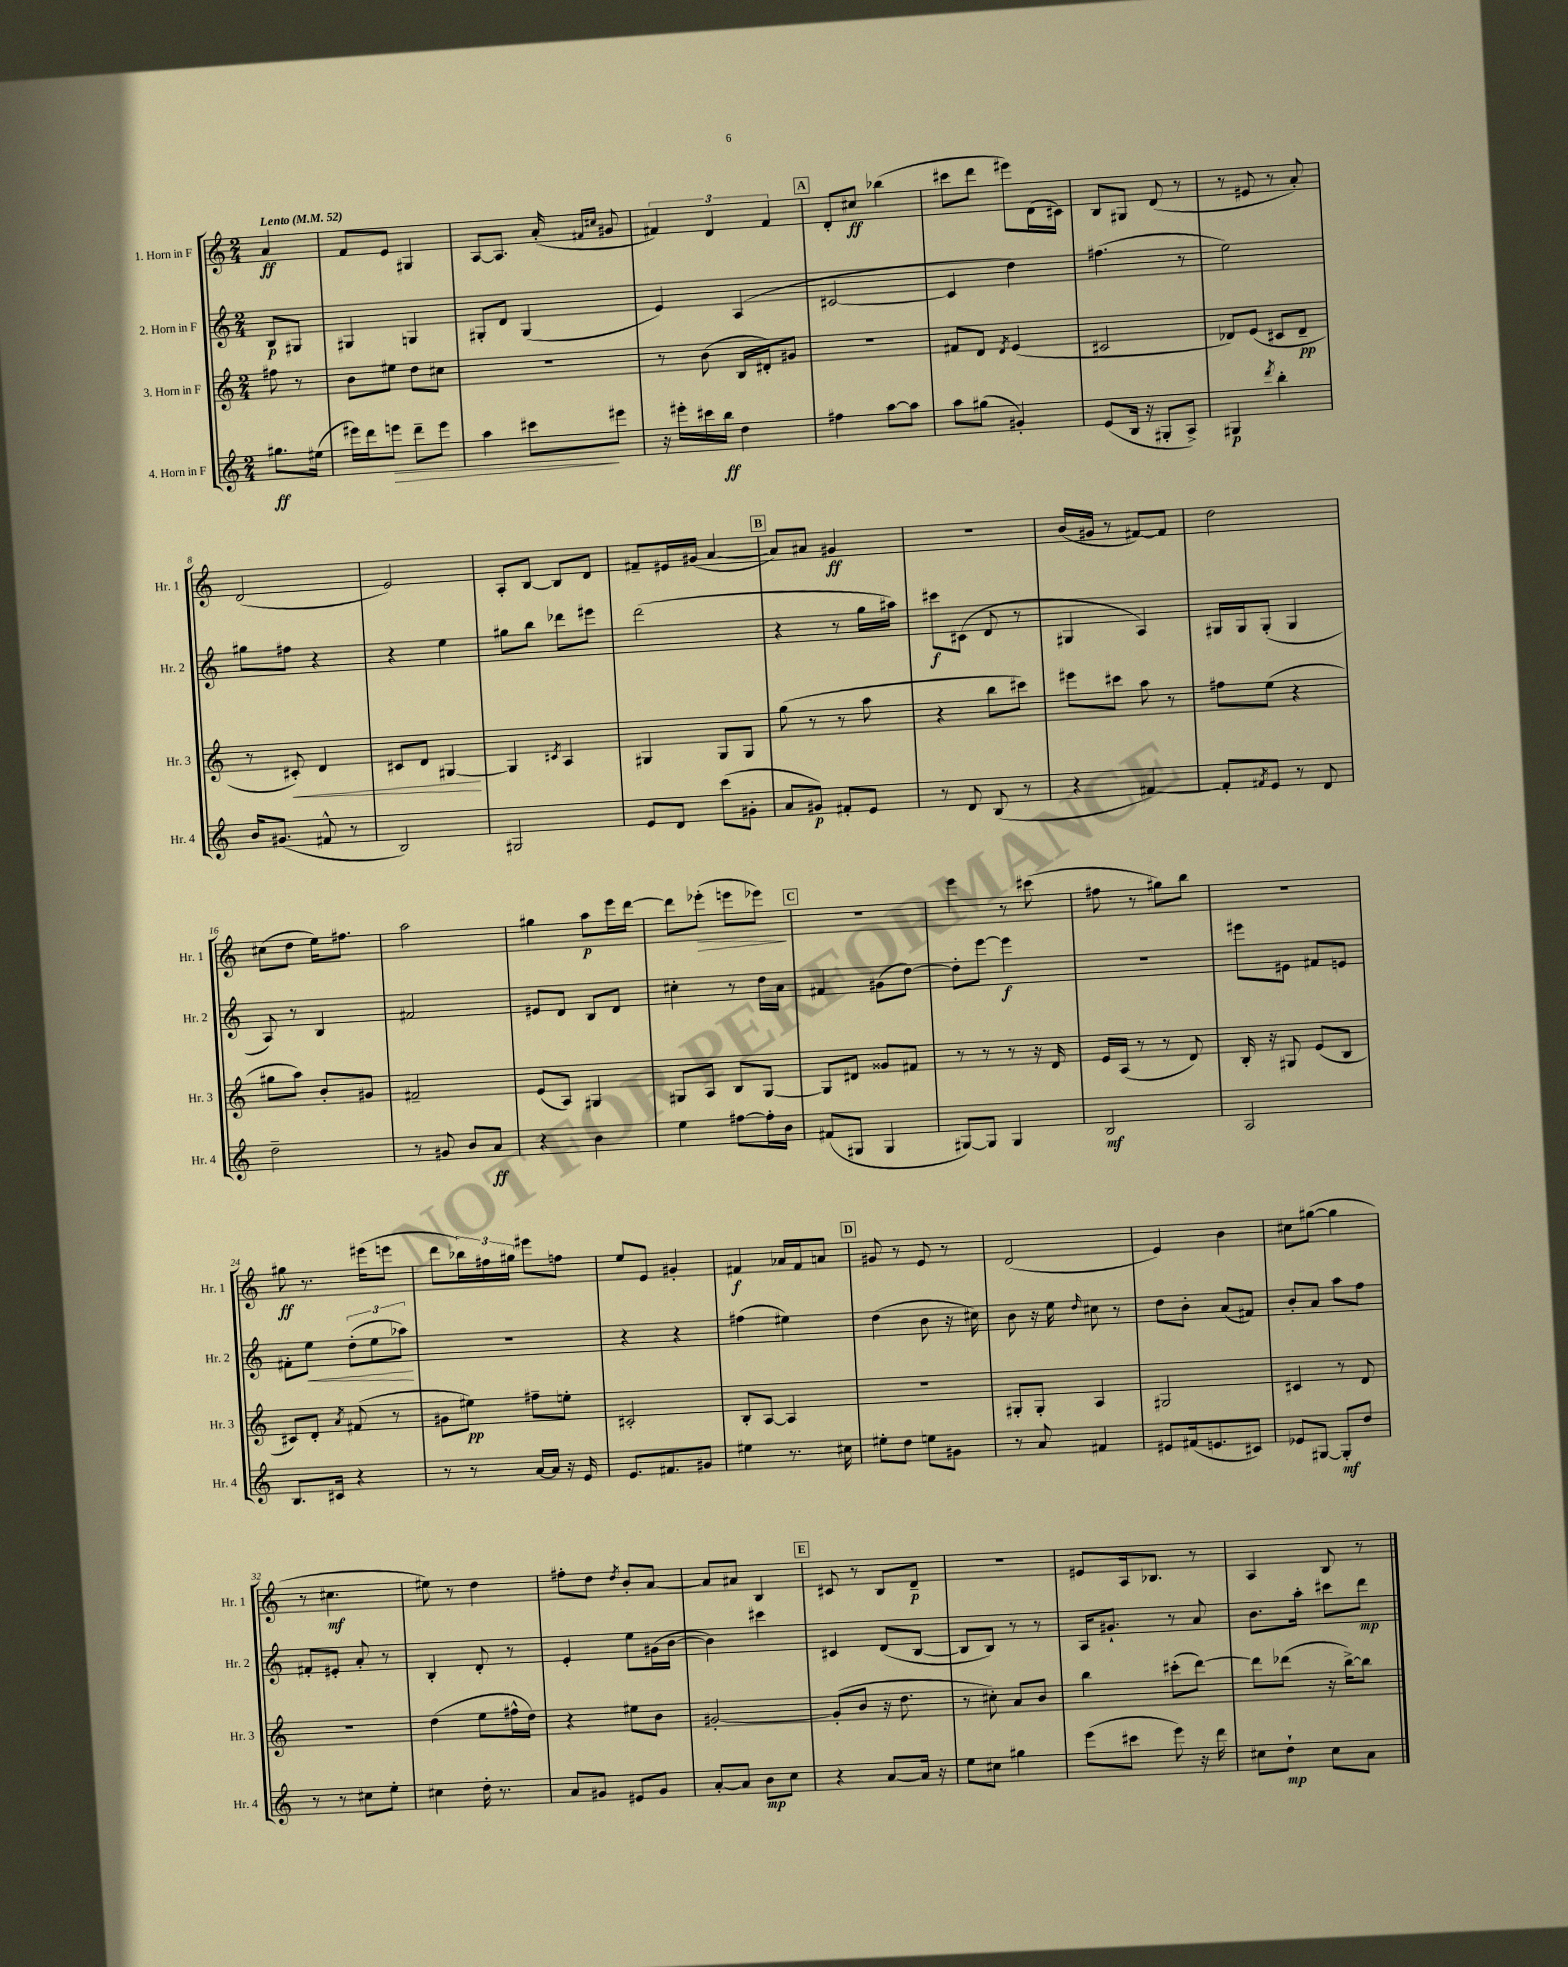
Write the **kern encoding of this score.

**kern	**kern	**kern	**kern
*staff4	*staff3	*staff2	*staff1
*clefG2	*clefG2	*clefG2	*clefG2
*k[]	*k[]	*k[]	*k[]
*M2/4	*M2/4	*M2/4	*M2/4
*MM52	*MM52	*MM52	*MM52
8.gg#	8ff#	8B	4a
.	8r	8G#	.
(16ee#	.	.	.
=	=	=	=
16eee#)	8b	4G#	8f
16ddd	.	.	.
8eee	8ee#	.	8e
8ddd~	8dd	4G	4G#
8eee	8cc#	.	.
=	=	=	=
4aa	2r	8G#'	[8A
.	.	8d	8.A]
8ccc#	.	(4G#	.
.	.	.	(16a'
.	.	.	16qqf#
.	.	.	16qqcc#
8eee#	.	.	8g#
=	=	=	=
16r	8r	4e)	6f#)
16eee#'	.	.	.
16ccc#	(8b	.	.
.	.	.	6d
16bb	.	.	.
4dd	16B	(4A	.
.	16d#')	.	.
.	.	.	6f#
.	8g#	.	.
=	=	=	=
4ff#	2r	[2c#	8d'
.	.	.	8cc#
[8aa	.	.	(4bb-
8aa]	.	.	.
=	=	=	=
8aa	8f#	4c#]	8ccc#
(8gg#	8d	.	8ddd
.	8qd	.	.
4g#')	(4e	4dd)	8eee#)
.	.	.	(16d
.	.	.	16c#)
=	=	=	=
(8e	2c#	(4.ff#	8B
16B	.	.	8G#
16r	.	.	.
8G#'	.	.	(8d
8A^)	.	8r	8r
=	=	=	=
4G#	8d-)	2ee)	8r
.	(8e	.	8e#
8qddd	.	.	.
4bb'	8c#	.	8r
.	8d-~	.	8a')
=	=	=	=
16b	8r	8gg#	(2d
(8.g#	.	.	.
.	8c#')	8ff#	.
8f#^^	4d	4r	.
8r	.	.	.
=	=	=	=
2B)	8c#	4r	2e)
.	8d	.	.
.	[4G#	4ee	.
=	=	=	=
2G#	4G#]	8gg#	8A'
.	.	8bb	[8B
.	8qc#	.	.
.	4A	8ddd-	8B]
.	.	8eee#	8d
=	=	=	=
8e	4G#	(2ddd	8f#~
8d	.	.	16e#
.	.	.	(16g#
(8ccc	8G#	.	[4a
8g#'	8G#	.	.
=	=	=	=
8a	(8gg	4r	8a])
8g#)	8r	.	8a#
8f#'	8r	8r	4g#
8e	8aa	16gg	.
.	.	16aa#)	.
=	=	=	=
8r	4r	8ccc#	2r
8d	.	(8c#	.
(8B	8bb	8d	.
8r	8ccc#)	8r	.
=	=	=	=
4r	8eee#	4G#	(16b
.	.	.	16g#
.	8ccc#	.	8r
[4f#)	8aa	4A)	[8f#)
.	8r	.	8f#]
=	=	=	=
8f#']	8ff#	16G#	2dd
.	.	16G#	.
8qf#	.	.	.
8e	(8ee	(8G#'	.
8r	4r	4G#	.
8d	.	.	.
=	=	=	=
2dd~	8gg#	8A)	(8cc#
.	8aa)	8r	8dd
.	8b'	4B	16ee)
.	.	.	8.ff#
.	8g#	.	.
=	=	=	=
8r	2f#~	2f#	2aa
8g#	.	.	.
8b	.	.	.
8a	.	.	.
=	=	=	=
4r	(8e	8e#	4gg#
.	8A)	8d	.
4b	4G#	8B	8aa
.	.	8d	16eee
.	.	.	[16ddd
=	=	=	=
4ee	8G#	4cc#'	8ddd]
.	8A	.	(8eee-'
[8ff#	8B	8r	8eee
16ff#']	[8G#	16dd	8eee-)
16b	.	16a	.
=	=	=	=
(8f#	8G#]	4f#	2r
8G#	8d#	.	.
4G#	8g##	(8g#	.
.	8f#	[8dd)	.
=	=	=	=
[8G#)	8r	8dd']	4eee
8G#]	8r	[8eee	.
4G#	8r	4eee]	8r
.	16r	.	(8ccc#
.	16d	.	.
=	=	=	=
2B	16e	2r	8ff#
.	(16A	.	.
.	8r	.	8r
.	8r	.	8gg#)
.	8d)	.	8bb
=	=	=	=
2A	16B'	8eee#	2r
.	16r	.	.
.	8G#	8e#	.
.	(8e	8f#	.
.	8B	8e	.
=	=	=	=
8.B	8c#)	8f#'	8gg#
.	8d'	8ee	8.r
16c#	.	.	.
.	8qa	.	.
4r	(8f#	(12dd'	.
.	.	.	(16eee#
.	.	12ee	.
.	8r	.	8eee
.	.	12aa-)	.
=	=	=	=
8r	8g#	2r	8ddd
8r	8ee#)	.	24bb-)
.	.	.	24ff#
.	.	.	24gg#
[16a	8ff#~	.	8eee#
16a]	.	.	.
16r	8ee'	.	8ff
16e	.	.	.
=	=	=	=
8.e	2c#'	4r	8ee
.	.	.	8e
8.f#	.	.	.
.	.	4r	4g#'
8g#	.	.	.
=	=	=	=
4ee#	8B'	(4ff#	4f#
.	[8A	.	.
8.r	4A]	4ee#)	16a-
.	.	.	16f#
.	.	.	8a
16cc#	.	.	.
=	=	=	=
8ee#'	2r	(4dd	8g#
8dd	.	.	8r
8ee	.	8b	8e
8g#	.	16r	8r
.	.	16cc#)	.
=	=	=	=
8r	8G#'	8b	(2d
8a	8G#'	16r	.
.	.	16ee	.
.	.	16qqdd	.
4f#	4A	8cc#	.
.	.	8r	.
=	=	=	=
8e#	2G#	8dd	4e)
(16f#	.	8b'	.
8.e	.	.	.
.	.	(8a	4b
8c#)	.	8f#)	.
=	=	=	=
8e-	4c#	8b'	8cc#
[8G#	.	8a	([8gg#
8G#']	8r	8aa	4gg#]
8dd	8d	8ff	.
=	=	=	=
8r	2r	8f#'	8r
8r	.	8e#'	4.cc#
8cc#	.	8a'	.
8ee'	.	8r	.
=	=	=	=
4cc#	(4dd	4B'	8ee#)
.	.	.	8r
16dd'	8ee	8d'	4dd
8.r	.	.	.
.	16ff#^^	8r	.
.	16dd)	.	.
=	=	=	=
8a	4r	4e'	8ff#'
8g#	.	.	8dd
.	.	.	8qdd
8e#	8ee#	8ee	8b'
8g#	8b	(16g#	[8a
.	.	[16b	.
=	=	=	=
[8a'	[2g#'	4b])	8a]
8a]	.	.	8a#
8b	.	4ccc#	4B
8cc	.	.	.
=	=	=	=
4r	(8g#']	4c#	8c#
.	8b	.	8r
[8a	16r	(8d	8B
.	8.dd	.	.
16a]	.	[8B	8d~
16r	.	.	.
=	=	=	=
8ee	8r	8B]	2r
8cc#	8cc#')	8B)	.
4gg#	8a	8r	.
.	8b	8r	.
=	=	=	=
(8eee	4bb	16A	8e#
.	.	8.g#`	.
8ccc#	.	.	16A
.	.	.	8.B-
8eee)	(8ccc#'	8r	.
16r	[8ddd)	8a	8r
16ddd	.	.	.
=	=	=	=
8cc#	8ddd]	8.b	4A
8dd`	(8ddd-	.	.
.	.	16aa'	.
8cc#	16r	8ccc#	8B
.	[16bb^)	.	.
8a	8bb]	8ddd	8r
==	==	==	==
*-	*-	*-	*-
